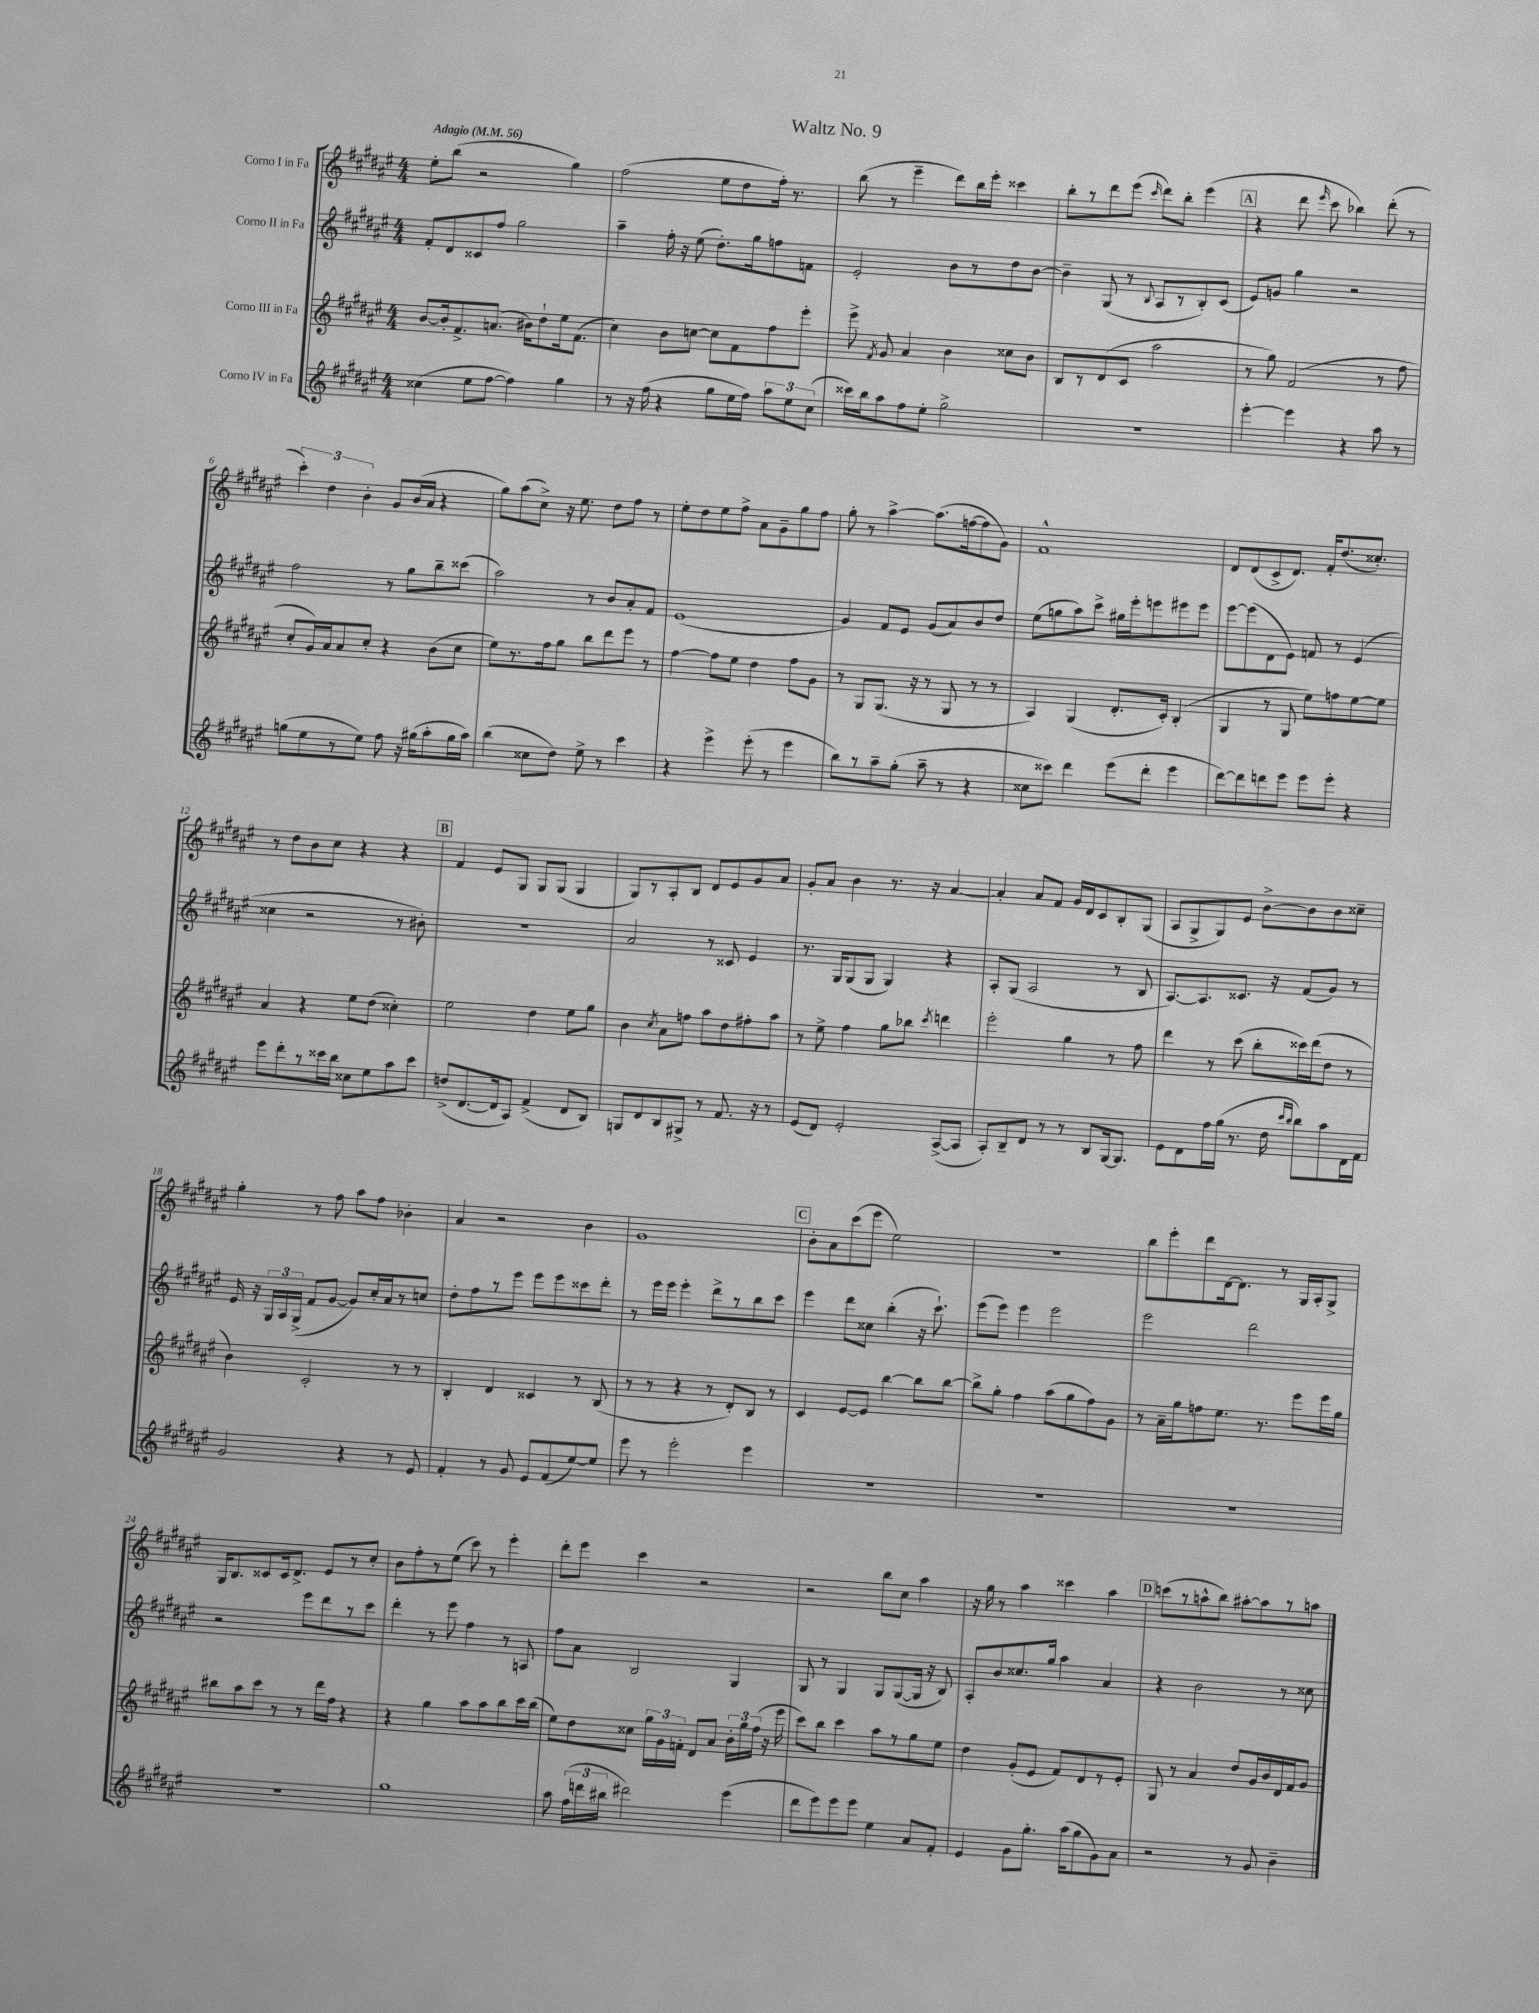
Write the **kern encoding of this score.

**kern	**kern	**kern	**kern
*part4	*part3	*part2	*part1
*staff4	*staff3	*staff2	*staff1
*I"Corno IV in Fa	*I"Corno III in Fa	*I"Corno II in Fa	*I"Corno I in Fa
*clefG2	*clefG2	*clefG2	*clefG2
*k[f#c#g#d#a#e#]	*k[f#c#g#d#a#e#]	*k[f#c#g#d#a#e#]	*k[f#c#g#d#a#e#]
*M4/4	*M4/4	*M4/4	*M4/4
*MM56	*MM56	*MM56	*MM56
=1	=1	=1	=1
!	!	!	!LO:TX:a:B:t=Adagio
(4cc##X\	[8b/L	8f#'/L	8ee#'\L
.	16b'/k]	8d#/	(8bb\J
.	8.f#^/	.	.
8ee#\L	.	8c##X/	2r
[8ff#\J	(8.an/J	8ff#/J	.
4ff#\])	.	2gg#\	.
.	16b#X\KL)	.	.
.	8dd#`\	.	.
4gg#\	16ee#\k	.	4gg#\)
.	(8.f#\J	.	.
=2	=2	=2	=2
8r	4cc#\)	4aa#~\	(2ff#\
16r	.	.	.
(16ff#\	.	.	.
4r	8b\L	16ff#'\	.
.	.	16r	.
.	[8ccn\J	(8ee#\	.
8gg#\L	8cc\L]	8.dd#'\L)	8ee#\L
16ee#\L	8f#\	.	8dd#\
16ff#\JJ)	.	16gg#\k	.
12aa#\L	8ff#\	8ffn\	16ff#'\Jk)
.	.	.	8.r
12ee#\	.	.	.
.	8eee#'\J	8fn\J	.
(12cc#\J	.	.	.
=3	=3	=3	=3
16ccc##X\LL)	8eee#^\	2e#'/	(8bb\
16bb\J	.	.	.
.	8qf#/	.	.
8aa#\	8g#/	.	8r
8ff#\	4a#/	.	4eee#~\
8ee#'\J	.	.	.
2gg#^\	4b\	8b\L	8ddd#\L)
.	.	8r	16bb\L
.	.	.	16eee#'\JJ
.	8cc##X\L	8dd#\	4ccc##X\
.	8b\J	[8b\J	.
=4	=4	=4	=4
1r	8B/L	4b~\]	8bb'\L
.	8r	.	8r
.	(8d#/	(8G#/	8ddd#\
.	8c#/J	8r	(8eee#\J
.	.	8qqB/	16qqccc#/
.	2aa#\	8A#/L	8ddd#\L)
.	.	8r	8bb'\J
.	.	8B'/)	(4eee#\
.	.	(8c#/J	.
!!LO:REH:place=s1:t=A
=5	=5	=5	=5
[4eee#'\	8r	8e#/L)	4r
.	8gg#\)	8gn/J	.
4eee#\]	(2f#/	4gg#\	8ddd#\
.	.	.	16qqeee#/
.	.	.	8ccc#\
4r	.	2r	4bb-X\)
8aa#\	8r	.	(8ddd#'\
8r	8ff#\	.	8r
!!LO:LB:g=z
=6	=6	=6	=6
(8ggn\L	8cc#'/L	2ff#\	6ccc#'\)
8ee#\	16g#/L)	.	.
.	.	.	6dd#\
.	16a#/J	.	.
8r	8a#/	.	.
.	.	.	6b'\
8ee#\J)	8cc#'/J	.	.
8ff#\	4r	8r	8g#/L
16r	.	8gg#\L	(16b/L
(16gg#X\KL	.	.	16a#/JJ
8aa#'\	(8b\L	8bb~\	4r
16gg#\L	8cc#\J	(8ccc##X\J	.
16aa#\JJ)	.	.	.
=7	=7	=7	=7
(4bb\	8ee#\L)	2aa#\)	8gg#\L)
.	8.r	.	(8aa#\
8cc##X\L	.	.	8cc#^\J)
.	16ff#\k	.	.
8dd#\J)	8gg#\J	.	16r
.	.	.	8.ee#\
8ee#^\	8bb\L	8r	.
8r	8ddd#\	8b/L	8dd#\L
4ccc#\	8eee#\J	8a#'/	8ff#\J
.	8r	8f#/J	8r
=8	=8	=8	=8
4r	[4ff#\	(1e#	8ee#'\L
.	.	.	8dd#\
4eee#^\	8ff#\L]	.	8ee#\
.	8ee#\J	.	8ff#^\J
(8eee#'\	4dd#\	.	8a#\L
8r	.	.	8g#~\
4eee#\	8ff#\L	.	8gg#\
.	8g#\J	.	8ff#\J
=9	=9	=9	=9
8bb\L)	8r	4g#/)	8gg#'\
8r	8G#/L	.	8r
8aa#~\	(8.G#/J	8f#/L	[4aa#^\
(8gg#'\J	.	8e#/J	.
.	16r	.	.
8aa#~\	8r	(8g#/L	(8.aa#\L]
8r	8G#/	8a#/)	.
.	.	.	[16ffn\k
4r	8r	8b/	8ff\]
.	8r	8dd#/J	8g#\J)
=10	=10	=10	=10
8cc##X\L	4A#/)	(8ee#\L	1f#^^
8ccc##X\J)	.	8ggn\	.
4ddd#\	(4G#/	8aa#\)	.
.	.	8ccc#^\J	.
(8eee#\L	8.d#'/L	16gg#X\LL	.
.	.	16eee#'\J	.
8ddd#'\J	.	8eeen\	.
.	16c#'/Jk)	.	.
4eee#\	(4B'/	8eee#X\	.
.	.	8eee#\J	.
=11	=11	=11	=11
[8ddd#\L)	4G#/	[8eee#\L	8d#/L
8ddd#\]	.	(8eee#\]	(8d#/
8dddn\	8r	8d#\	8c#^/
8eee#\J	8G#/	8e#\J)	8.d#/J)
8eee#\L	8ee#\L)	8fn/	.
.	.	.	16f#'/KL
8eee#'\J	8ffn\	8r	(8.dd#/
4r	[8ee#\	(4e#/	.
.	.	.	8.cc##X'/J)
.	8ee#\J]	.	.
!!LO:LB:g=z
=12	=12	=12	=12
8eee#\L	4a#/	4cc##X\	8r
8ddd#'\	.	.	8dd#\L
8r	4r	2r	8b\
16ccc##X\L	.	.	8cc#\J
16bb\JJ	.	.	.
8cc##X\L	8ee#\L	.	4r
8ee#\	(8dd#\J	.	.
8aa#\	4cc##X'\)	8r	4r
8ccc##\J	.	8b#X'\)	.
!!LO:REH:place=s1:t=B
=13	=13	=13	=13
(8ddn^/L	2ee#\	1r	4f#/
[8.d#/	.	.	.
.	.	.	8e#/L
16d#/k]	.	.	.
8A#/J)	.	.	8G#/J
(4f#^/	4dd#\	.	8G#/L
.	.	.	(8G#/J
8d#/L	8ee#\L	.	4G#/
8B/J)	8gg#\J	.	.
=14	=14	=14	=14
8Gn/L	4b\	2a#/	8G#/L)
8d#/	.	.	8r
.	8qcc#/	.	.
8B/	8a#\L	.	8A#'/
8G#X^/J	8ffn\J	.	8B/J
8r	8aa#\L	8r	8d#/L
8.f#/	8dd#\	8c##X/	8e#/
.	8ff#X'\	4e#/	8g#/
16r	.	.	.
8r	8aa#\J	.	8a#/J
=15	=15	=15	=15
(8e#/L	8r	8.r	8g#'/L
8d#/J)	8ee#^\	.	8a#/J
.	.	16G#/KL	.
2e#'/	4ff#\	(8G#/	4b\
.	.	8G#/J	.
.	8gg#\L	4G#/)	8.r
.	8bb-X\J	.	.
.	.	.	16r
.	8qccc#/	.	.
([8A#^/L	4dddn\	4r	[4a#/
8A#/J]	.	.	.
=16	=16	=16	=16
8A#'/L)	2eee#'\	8A#'/L	4a#'/]
8B~/	.	(8G#/J	.
8d#/J	.	2A#/	8a#/L
8r	.	.	8f#/J
8r	4gg#\	.	16g#/LL
.	.	.	16d#/J
8B/L	.	.	8c#/
[16G#/k	8r	8r	8B'/
8.G#/J]	.	.	.
.	8ff#\	8B/	(8G#/J
=17	=17	=17	=17
8e#\L	4ddd#\	[8.A#/L)	8A#/L
8d#\	.	.	8G#^/
.	.	8.A#/]	.
16ff#\L	8r	.	8G#/)
(16gg#\JJ	.	.	.
8.r	(8ccc#\	8.c##X/J	8e#/J
.	8bb'\L	.	[8b^\L
16dd#\	.	16r	.
16qqccc#/LL	.	.	.
16qqbb/JJ	.	.	.
8bb\L)	16ccc##X\L)	(8f#/L	8b\]
.	(16ddd#\J	.	.
8aa#\	8dd#\J	8g#/J)	8b\
16d#\L	8r	8r	8cc##X~\J
16f#\JJ	.	.	.
!!LO:LB:g=z
=18	=18	=18	=18
2g#/	4b\)	16e#/	4gg#'\
.	.	16r	.
.	.	24G#/LL	.
.	.	24A#/	.
.	.	(24G#^/JJ	.
.	2c#'/	8f#/L	8r
.	.	[8g#/J	8ff#\
4r	.	8g#/L])	8aa#\L
.	.	16cc#'/L	8ff#\J
.	.	16a#/J	.
8r	8r	8r	4b-X'\
8e#/	8r	8ccn/J	.
=19	=19	=19	=19
4f#'/	4B'/	8dd#'\L	4a#/
.	.	8ff#\	.
8r	4d#/	8r	2r
8g#/	.	8eee#\J	.
8e#/L	4c##X/	8eee#\L	.
(8f#/	.	8eee#\	.
[8ee#/)	8r	8ccc##X\	4b\
8ee#/J]	(8B/	8ddd#'\J	.
=20	=20	=20	=20
8eee#\	8r	8r	1g#
8r	8r	16eee#\LL	.
.	.	16eee#\JJ	.
2eee#'\	4r	4eee#'\	.
.	8r	8ddd#^\L	.
.	8d#'/L)	8r	.
4eee#\	8B/J	8bb\	.
.	8r	8ccc#\J	.
!!LO:REH:place=s1:t=C
=21	=21	=21	=21
1r	4c#/	4eee#\	8b'\L
.	.	.	8a#\
.	[8e#/L	8ddd#\L	(8ccc#\
.	8e#/J]	8cc##X\J	8eee#\J
.	[4bb\	(4bb'\	2ee#\)
.	8bb\L]	16r	.
.	.	8.ccc#`\)	.
.	[8bb\J	.	.
=22	=22	=22	=22
1r	8bb^\L]	(8eee#\L	1r
.	8gg#'\J	8eee#\J)	.
.	4ff#\	4eee#\	.
.	(8aa#\L	2eee#\	.
.	8gg#\	.	.
.	8ff#\)	.	.
.	8g#\J	.	.
=23	=23	=23	=23
1r	8r	2eee#\	8bb\L
.	16a#~\LL	.	8eee#'\
.	16gg#\J	.	.
.	8ffn\	.	8ddd#\
.	8.ee#\J	.	[16d#\k
.	.	.	8.d#\J]
.	.	2ddd#\	.
.	8.r	.	.
.	.	.	8r
.	8eee#\L	.	16G#/LL
.	.	.	16A#'/J
.	16eee#\L	.	8G#^/J
.	16gg#\JJ	.	.
!!LO:LB:g=z
=24	=24	=24	=24
1r	8bb#X\L	2r	16G#/KL
.	.	.	8.B/
.	8aa#\	.	.
.	8ccc#\J	.	8c##X/
.	8r	.	16c##/k
.	.	.	8.d#^/J
.	8r	8eee#\L	.
.	16ddd#\LL	8ddd#\	8e#/L
.	16ff#\JJ	.	.
.	4r	8r	8r
.	.	8ccc#\J	8cc#'/J
=25	=25	=25	=25
1gg#	4r	4ddd#'\	8b\L
.	.	.	8ff#'\
.	4gg#\	8r	8r
.	.	8eee#\	(8ee#\J
.	8aa#\L	4ff#\	8ccc#\)
.	8aa#\	.	8r
.	8bb\	8r	4eee#'\
.	16ccc#\L	8An/	.
.	(16bb\JJ	.	.
=26	=26	=26	=26
8aa#\	8ee#\L)	8ff#\L	8ddd#'\L
(24ff#\LL	8dd#\	8a#\J	8eee#\J
24dddn\	.	.	.
24bb#X\JJ	.	.	.
2ddd#X\)	8cc##X\J	2B/	4ccc#\
.	24gg#\LL	.	.
.	24g#\	.	.
.	24fn'\JJ	.	.
.	8d#/L	.	2r
.	8a#/J	.	.
(4eee#\	24b'\LL	4G#/	.
.	24gg#\	.	.
.	(24ff#\JJ	.	.
.	16r	.	.
.	16eee#\	.	.
=27	=27	=27	=27
8ddd#\L	8ccc#\L)	8G#/	2r
8eee#\)	8bb\J	8r	.
8eee#\	4ccc#\	4G#/	.
8eee#\J	.	.	.
4ee#\	8aa#\L	8G#/L	8bb\L
.	8r	([8G#/	8cc#\J
8a#/L	8gg#\	16G#/Jk]	4aa#\
.	.	16r	.
8f#'/J	8ee#\J	8B/)	.
=28	=28	=28	=28
4e#/	4dd#\	8A#'/L	16r
.	.	.	16gg#\
.	.	8b/	8r
8g#\L	(8g#'/L	8.cc##X/	4aa#\
8.gg#'\J	8e#/J	.	.
.	.	16gg#/Jk	.
.	8f#/L)	4aa#\	4ccc##X\
(16aa#\KL	.	.	.
8gg#\	8d#/	.	.
8g#\)	8r	4a#/	4aa#\
8a#\J	8e#'/J	.	.
!!LO:REH:place=s1:t=D
=29	=29	=29	=29
2r	8G#/	4r	(8cccn\L
.	8r	.	8r
.	4a#/	2b\	8aan^^\
.	.	.	8bb\J)
8r	8dd#/L	.	[8aa#X'\L
8g#/	16g#/L	.	8aa#\]
.	16b/	.	.
4b~\	16d#/	8r	8r
.	16f#/J	.	.
.	8g#/J	8cc##X\	8aan\J
==	==	==	==
*-	*-	*-	*-
